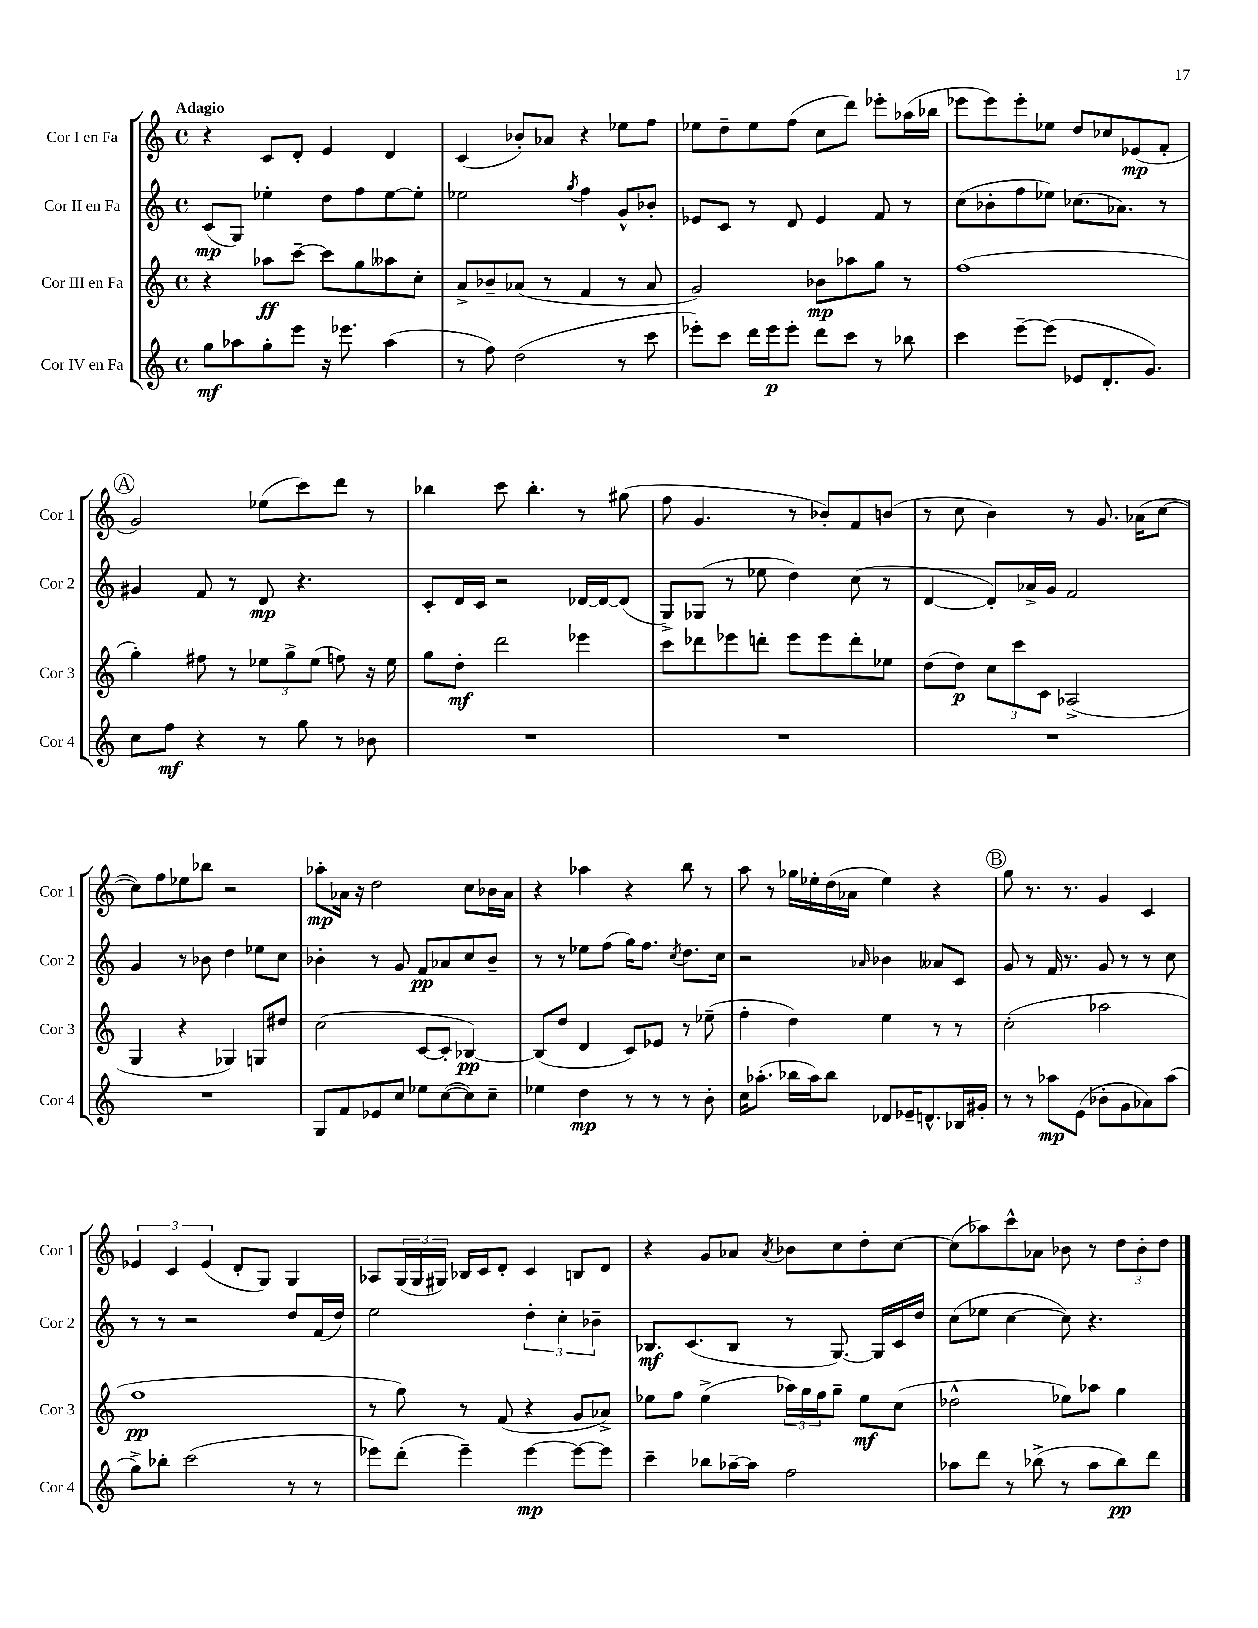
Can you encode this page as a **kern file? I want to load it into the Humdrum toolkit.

**kern	**kern	**kern	**kern
*staff4	*staff3	*staff2	*staff1
*clefG2	*clefG2	*clefG2	*clefG2
*k[]	*k[]	*k[]	*k[]
*M4/4	*M4/4	*M4/4	*M4/4
*met(c)	*met(c)	*met(c)	*met(c)
8gg\L	4r	(8c/L	4r
8aa-\	.	8G/J)	.
8gg'\	8aa-\L	4ee-'\	8c/L
8eee\J	[8ccc~\J	.	8d'/J
16r	8ccc\]L	8dd\L	4e/
8.eee-\	.	.	.
.	8gg\	8ff\	.
(4aa-\	8aa--\	[8ee-\	4d/
.	8cc'\J	8ee-'\]J	.
=	=	=	=
8r	8a^/L	2ee-\	(4c/
8ff\)	8b-~/	.	.
(2dd\	(8a-/J	.	8b-'/L)
.	8r	.	8a-/J
.	.	8qgg/	.
.	4f/	4ff\	4r
8r	8r	8g^^/L	8ee-\L
8ccc\	8a-/	8b-'/J	8ff\J
=	=	=	=
8eee-'\L)	2g/)	8e-/L	8ee-\L
8ccc\J	.	8c/J	8dd~\
16ddd\LL	.	8r	8ee-\
16eee-\J	.	.	.
8eee-'\J	.	8d/	(8ff\J
8ddd\L	8b-\L	4e-/	8cc\L
8ccc\J	8aa-\	.	8ddd\J)
8r	8gg\J	8f/	8eee-'\L
8bb-\	8r	8r	(16aa-\L
.	.	.	16bb-\JJ
=	=	=	=
4ccc\	(1ff	(8cc\L	8eee-\L
.	.	8b-'\	8eee-\)
[8eee~\L	.	8ff\	8eee-'\
(8eee\]J	.	8ee-\J)	8ee-\J
8e-/L	.	(8.cc-\L	8dd/L
8.d'/	.	.	8cc-/
.	.	8.a-\J)	.
.	.	.	(8e-/
8.g/J)	.	.	.
.	.	8r	8f'/J
=	=	=	=
8cc\L	4gg'\)	4g#/	2g/)
8ff\J	.	.	.
4r	8ff#\	8f/	.
.	8r	8r	.
8r	12ee-\L	8d/	(8ee-\L
.	12gg^\	.	.
8gg\	.	4.r	8ccc\)
.	(12ee-\J	.	.
8r	8ff\)	.	8ddd\J
8b-\	16r	.	8r
.	16ee-\	.	.
=	=	=	=
1r	8gg\L	8c'/L	4bb-\
.	8dd'\J	16d/L	.
.	.	16c/JJ	.
.	2ddd\	2r	8ccc\
.	.	.	4.bb-'\
.	4eee-\	[16d-/LL	8r
.	.	16d-/_J	.
.	.	(8d-/]J	(8gg#\
=	=	=	=
1r	8ccc\L	8G^/L)	8ff\
.	8ddd-\	(8G-/J	4.g/
.	8eee-\	8r	.
.	8ddd'\J	8ee-\	.
.	8eee-\L	4dd\)	8r
.	8eee-\	.	8b-'/L)
.	8ddd'\	(8cc\	8f/
.	8ee-\J	8r	(8b/J
=	=	=	=
1r	(8dd\L	[4d/	8r
.	8dd\J)	.	8cc\
.	12cc\L	8d'/]L)	4b\)
.	12ccc\	.	.
.	.	16a-^/L	.
.	12c\J	.	.
.	.	16g/JJ	.
.	(2A-^/	2f/	8r
.	.	.	8.g/
.	.	.	(16a-\LK
.	.	.	[8cc\J
=	=	=	=
1r	4G/	4g/	8cc\]L)
.	.	.	8ff\
.	4r	8r	8ee-\
.	.	8b-\	8bb-\J
.	4G-/)	4dd\	2r
.	8G/L	8ee-\L	.
.	8dd#/J	8cc\J	.
=	=	=	=
8G/L	(2cc\	4b-'\	8aa-'\L
8f/	.	.	16a-\Jk
.	.	.	16r
8e-/	.	8r	2dd\
8cc/J	.	8g/	.
8ee-\L	[8c/L	8f/L	.
([8cc\	8c'/]J	8a-/	.
8cc\])	[4B-/)	8cc/	8cc\L
8cc~\J	.	8b-~/J	16b-\L
.	.	.	16a-\JJ
=	=	=	=
4ee-\	(8B-/]L	8r	4r
.	8dd/J	8r	.
4dd\	4d/	8ee-\L	4aa-\
.	.	(8ff\J	.
8r	8c/L)	16gg\LK)	4r
.	.	8.ff\J	.
8r	8e-/J	.	.
.	.	8qcc/	.
8r	8r	8.dd\L	8bb\
8b'\	(8ee-~\	.	8r
.	.	16cc\Jk	.
=	=	=	=
16cc\LK	4ff'\	2r	8aa\
(8.aa-'\J	.	.	.
.	.	.	8r
16bb-\LL	4dd\)	.	16gg-\LL
16aa-\J)	.	.	16ee-'\
8bb-\J	.	.	(16dd\
.	.	.	16a-\JJ
.	.	16qqa-/	.
8d-/L	4ee\	4b-\	4ee-\)
16e-~/K	.	.	.
8.d^^/	.	.	.
.	8r	8a--/L	4r
16B-/L	8r	8c/J	.
16g#'/JJ	.	.	.
=	=	=	=
8r	(2cc'\	8g/	8gg\
8r	.	8r	8.r
8aa-\L	.	16f/	.
.	.	8.r	8.r
(8e\J	.	.	.
8b-'\L	2aa-\	8g/	4g/
8g\	.	8r	.
8a-\)	.	8r	4c/
(8aa-\J	.	8cc\	.
=	=	=	=
8gg^\L)	1ff	8r	6e-/
8bb-'\J	.	8r	.
.	.	.	6c/
(2ccc\	.	2r	.
.	.	.	(6e-/
.	.	.	8d'/L
.	.	.	8G/J)
8r	.	8dd/L	4G/
8r	.	(16f/L	.
.	.	16dd/JJ)	.
=	=	=	=
8eee-\L)	8r	2ee\	8A-/L
(8ddd'\J	8gg\)	.	(24G/L
.	.	.	24G/
.	.	.	24G#/JJ)
4eee-~\)	8r	.	16B-/LL
.	.	.	16c/J
.	(8f/	.	8d'/J
[4eee-\	4r	6dd'\	4c/
.	.	6cc'\	.
8eee-\_L	8g/L	.	8B/L
.	.	6b-~\	.
8eee-\]J	8a-^/J)	.	8d/J
=	=	=	=
4ccc~\	8ee-\L	8.B-/L	4r
.	8ff\J	.	.
.	.	(8.c/	.
8bb-\L	(4ee-^\	.	8g/L
[16aa-~\L	.	8B-/J	8a-/J
16aa-\]JJ	.	.	.
.	.	.	8qa-/
2ff\	24aa-\LL)	8r	8b-\L
.	24gg\	.	.
.	24ff\J	.	.
.	8gg~\J	[8.G/)	8cc\
.	8ee-\L	.	8dd'\
.	.	16G/]LL	.
.	(8cc\J	16c/	[8cc\J
.	.	16dd/JJ	.
=	=	=	=
8aa-\L	2dd-^^\	(8cc\L	(8cc\]L
8ddd\J	.	8ee-\J	8aa-\)
8r	.	[4cc\	8ccc^^\
(8bb-^\	.	.	8a-\J
8r	8ee-\L)	8cc\])	8b-\
8aa-\L	8aa-\J	4.r	8r
8bb-\)	4gg\	.	12dd\L
.	.	.	12b-'\
8ddd\J	.	.	.
.	.	.	12dd\J
==	==	==	==
*-	*-	*-	*-
